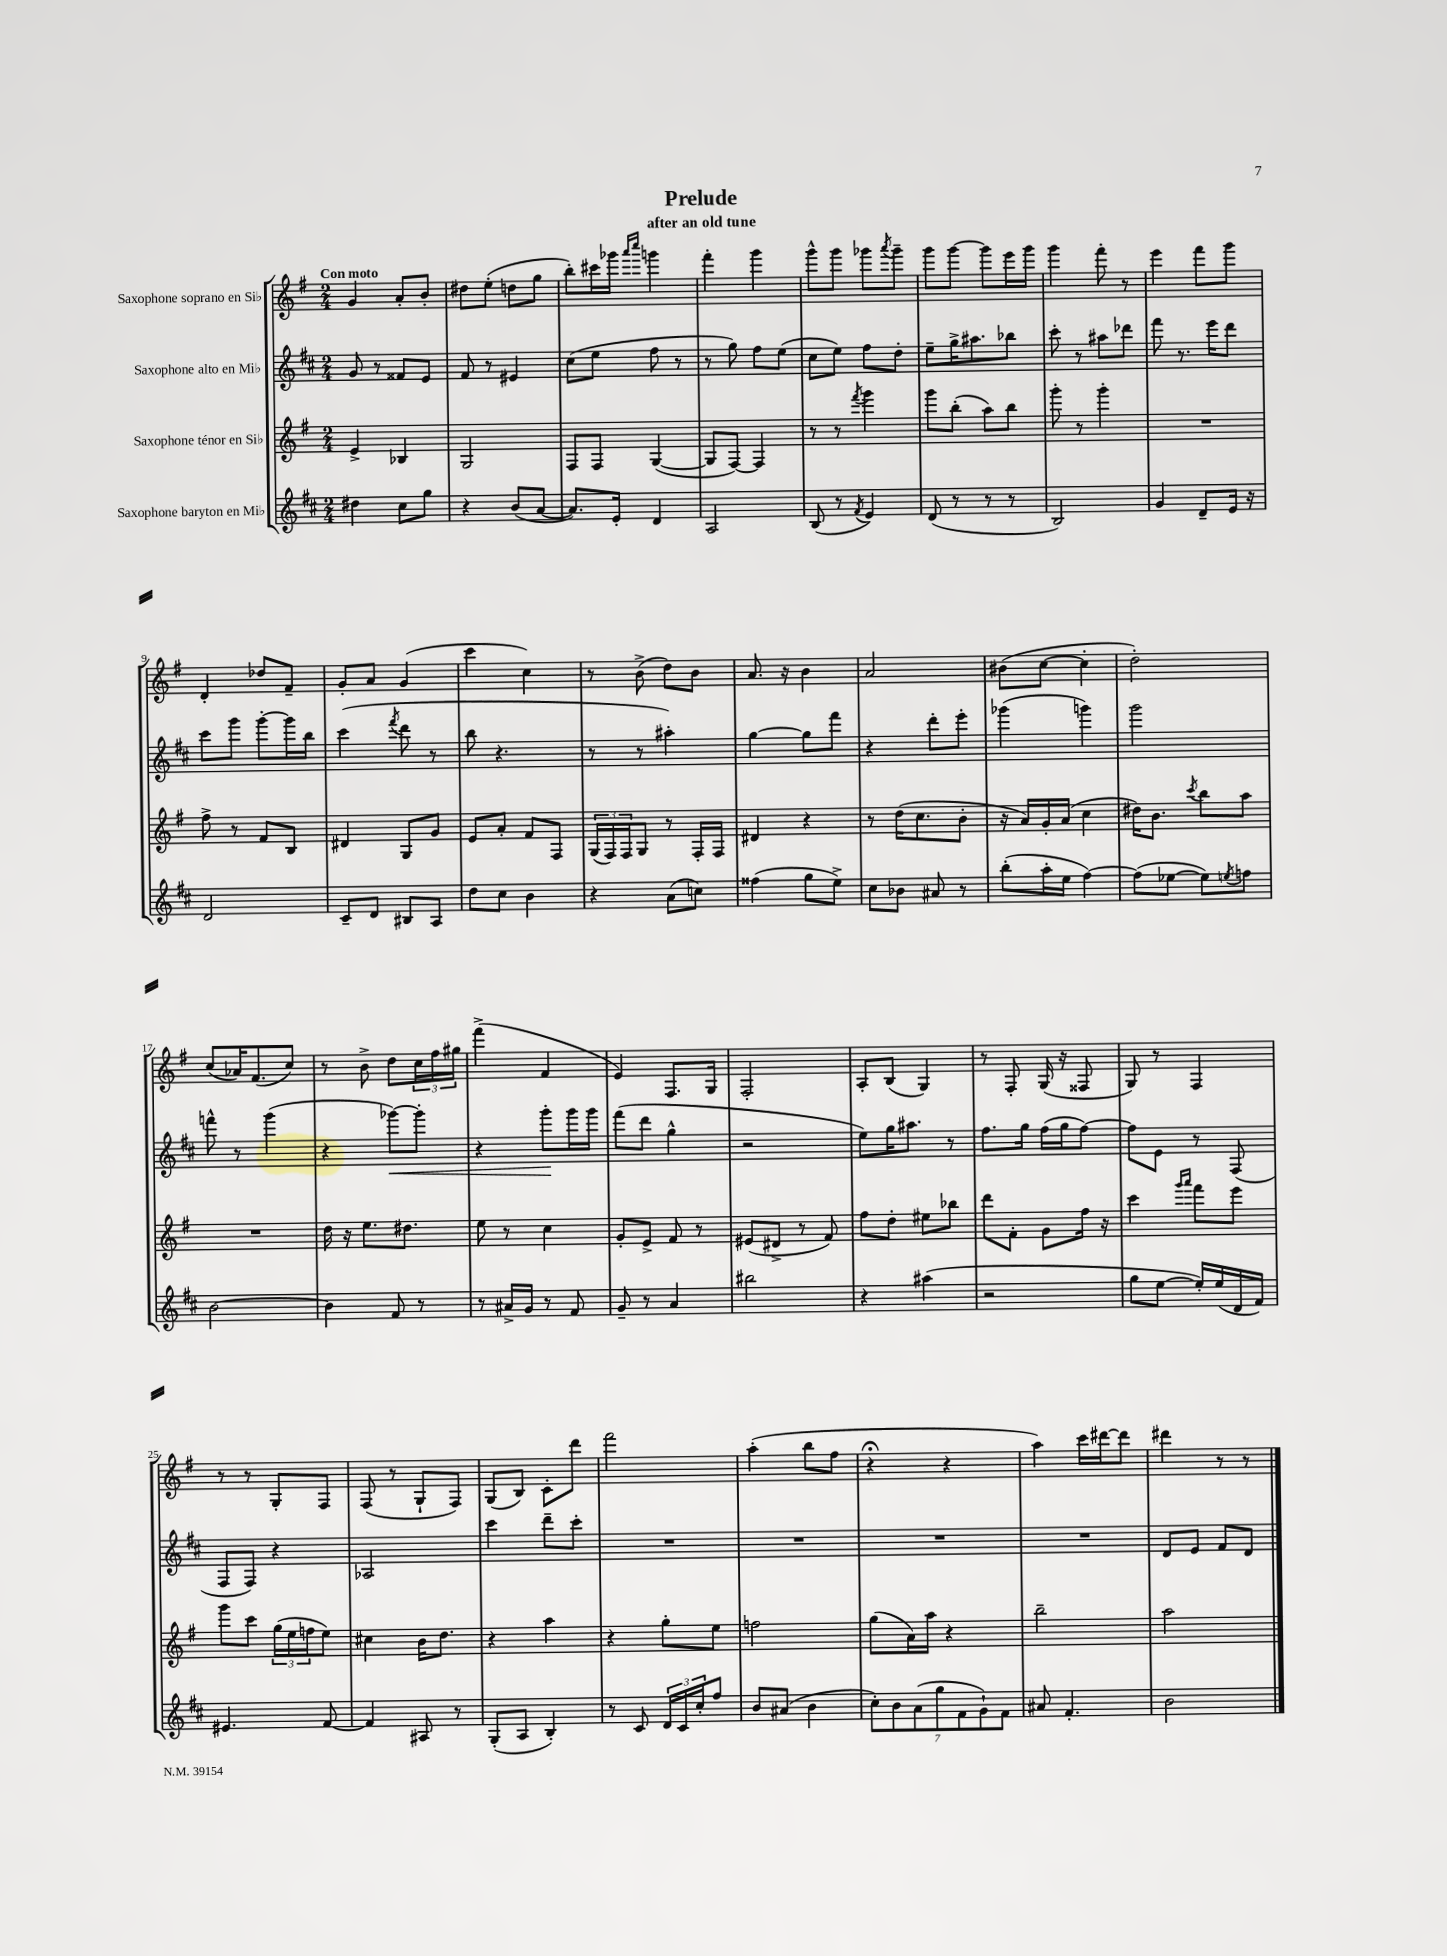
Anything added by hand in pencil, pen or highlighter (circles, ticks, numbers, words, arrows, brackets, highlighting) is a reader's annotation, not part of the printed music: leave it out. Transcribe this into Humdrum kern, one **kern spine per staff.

**kern	**kern	**kern	**dynam	**kern
*part4	*part3	*part2	*part2	*part1
*staff4	*staff3	*staff2	*staff2	*staff1
*I"Saxophone baryton en Mi♭	*I"Saxophone ténor en Si♭	*I"Saxophone alto en Mi♭	*	*I"Saxophone soprano en Si♭
*clefG2	*clefG2	*clefG2	*	*clefG2
*k[f#c#]	*k[f#]	*k[f#c#]	*	*k[f#]
*M2/4	*M2/4	*M2/4	*	*M2/4
=1	=1	=1	=1	=1
!	!	!	!	!LO:TX:a:B:t=Con moto
4dd#X\	4e^/	8g/	.	4g/
.	.	8r	.	.
8cc#\L	4B-X/	8f##X/L	.	8a'/L
8gg\J	.	8e/J	.	8b'/J
=2	=2	=2	=2	=2
4r	2G/	8f#/	.	8dd#X\L
.	.	8r	.	(8ee'\J
(8b/L	.	4e#X/	.	8ddn\L
[8a/J	.	.	.	8gg\J
=3	=3	=3	=3	=3
8.a/L])	8F#/L	(8cc#\L	.	8bb'\L)
.	8F#/J	8ee\J	.	16ccc#X\L
16e'/Jk	.	.	.	16ggg-X\JJ
.	.	.	.	16qqaaa/LL
.	.	.	.	16qqcccc/JJ
4d/	([4G/	8ff#\	.	4gggn\
.	.	8r	.	.
=4	=4	=4	=4	=4
2A/	8G/L]	8r	.	4fff#'\
.	[8F#/J)	8gg\)	.	.
.	4F#/]	8ff#\L	.	4ggg\
.	.	(8ee\J	.	.
=5	=5	=5	=5	=5
(8B/	8r	8cc#\L	.	8ggg^^\L
8r	8r	8ee\J)	.	8ggg\J
8qf#/	8qfff#/	.	.	.
4e/)	4ggg\	8ff#\L	.	8ggg-X\L
.	.	.	.	8qaaa/
.	.	8dd'\J	.	8ggg-~\J
=6	=6	=6	=6	=6
(8d/	8ggg\L	8ee~\L	.	8ggg\L
8r	(8bb'\J	16gg^\K	.	[8ggg\J
.	.	8.aa#X\	.	.
8r	8aa\L)	.	.	8ggg\L]
8r	8bb\J	8bb-X\J	.	16eee\L
.	.	.	.	16ggg\JJ
=7	=7	=7	=7	=7
2B/)	8ggg'\	8ccc#'\	.	4ggg\
.	8r	8r	.	.
.	4ggg'\	8aa#X\L	.	8fff#'\
.	.	8ddd-X\J	.	8r
=8	=8	=8	=8	=8
4g/	2r	8fff#\	.	4eee\
.	.	8.r	.	.
8d~/L	.	.	.	8fff#\L
.	.	16eee\KL	.	.
16e/Jk	.	8ddd\J	.	8ggg\J
16r	.	.	.	.
!!LO:LB:g=z
=9	=9	=9	=9	=9
2d/	8ff#^\	8ccc#\L	.	4d'/
.	8r	8ggg\J	.	.
.	8f#/L	[8ggg'\L	.	8dd-X/L
.	8B/J	16ggg\L]	.	8f#~/J
.	.	16bb\JJ	.	.
=10	=10	=10	=10	=10
8c#~/L	4d#X/	(4ccc#\	.	8g'/L
8d/J	.	.	.	8a/J
.	.	8qfff#/	.	.
8B#X/L	8G/L	8ddd\	.	(4g/
8A/J	8g/J	8r	.	.
=11	=11	=11	=11	=11
8dd\L	8e/L	8bb\	.	4ccc\
8cc#\J	8a'/J	4.r	.	.
4b\	8f#/L	.	.	4cc\)
.	8F#/J	.	.	.
=12	=12	=12	=12	=12
4r	(24G/LL	8r	.	8r
.	24F#/)	.	.	.
.	24F#/J	.	.	.
.	8G/J	8r	.	(8b^\
(8a\L	8r	4aa#X'\)	.	8dd\L)
8ccn\J)	16F#'/LL	.	.	8b\J
.	16F#/JJ	.	.	.
=13	=13	=13	=13	=13
(4ff##X\	4d#X/	[4gg\	.	8.a/
.	.	.	.	16r
8gg\L	4r	8gg\L]	.	4b\
8ee^\J)	.	8fff#\J	.	.
=14	=14	=14	=14	=14
8cc#\L	8r	4r	.	2a/
8b-X\J	(16dd\KL	.	.	.
.	8.cc\	.	.	.
8a#X/	.	8ddd'\L	.	.
8r	8b'\J	8eee'\J	.	.
=15	=15	=15	=15	=15
(8bb'\L	16r	(4ggg-X\	.	(8b#X\L
.	16a/LL)	.	.	.
16aa'\L	16g'/	.	.	[8cc\J
16ee\JJ	(16a/JJ	.	.	.
[4ff#\)	4cc\	4gggn\)	.	4cc'\]
=16	=16	=16	=16	=16
(8ff#\L]	16dd#X\KL)	2ggg\	.	2dd'\)
.	8.b\J	.	.	.
[8ee-X\J	.	.	.	.
.	8qccc/	.	.	.
8ee-\L])	8bb\L	.	.	.
8qeen/	.	.	.	.
8ffn\J	8aa\J	.	.	.
!!LO:LB:g=z
=17	=17	=17	=17	=17
[2b\	2r	8fffn^^\	.	(8cc/L
.	.	8r	.	16a-X/K)
.	.	.	.	(8.f#/
.	.	(4ggg\	.	.
.	.	.	.	8cc/J)
=18	=18	=18	=18	=18
4b\]	16dd\	4r	.	8r
.	16r	.	.	.
.	8.ee\L	.	.	8b^\
!	!	!	!LO:HP:b	!
8f#/	.	[8ggg-X\L)	<	8dd\L
.	8.dd#X\J	.	.	.
8r	.	8ggg-'\J]	.	24cc\L
.	.	.	.	24ff#\
.	.	.	.	24gg#X\JJ
=19	=19	=19	=19	=19
8r	8ee\	4r	.	(4fff#^\
16a#X^/LL	8r	.	.	.
16g/JJ	.	.	.	.
8r	4cc\	8ggg'\L	.	4f#/
8f#/	.	16ggg\L	[	.
.	.	16ggg\JJ	.	.
=20	=20	=20	=20	=20
8g~/	8g'/L	(8fff#\L	.	4e/)
8r	8e^/J	8ddd\J	.	.
4a/	8f#/	4gg^^\	.	8.F#/L
.	8r	.	.	.
.	.	.	.	16G/Jk
=21	=21	=21	=21	=21
2bb#X\	(8e#X/L	2r	.	2F#'/
.	8d#X^/J	.	.	.
.	8r	.	.	.
.	8f#/)	.	.	.
=22	=22	=22	=22	=22
4r	8ff#\L	8ee\L)	.	8A'/L
.	8dd'\J	16gg\K	.	(8B/J
.	.	8.aa#X\J	.	.
(4aa#X\	8ee#X\L	.	.	4G/)
.	8bb-X\J	8r	.	.
=23	=23	=23	=23	=23
2r	8ddd\L	8.ff#\L	.	8r
.	8f#'\J	.	.	8F#'/
.	.	16gg\Jk	.	.
.	8g\L	(16ff#\LL	.	(16G/
.	.	16gg\J	.	16r
.	16ff#\Jk	[8ff#\J)	.	8F##X/
.	16r	.	.	.
=24	=24	=24	=24	=24
8gg\L	4ccc\	8ff#\L]	.	8G/)
[8ee\J	.	8e\J	.	8r
.	16qqggg/LL	.	.	.
.	16qqaaa/JJ	.	.	.
16ee'/LL])	8fff#\L	8r	.	4F#/
(16ee/	.	.	.	.
16d/	8eee\J	(8F#/	.	.
16f#/JJ)	.	.	.	.
!!LO:LB:g=z
=25	=25	=25	=25	=25
4.e#X/	8ggg\L	8F#/L	.	8r
.	8ccc\J	8F#/J)	.	8r
.	(24gg\LL	4r	.	8G'/L
.	24ee\	.	.	.
.	24ffn\J	.	.	.
[8f#/	8ee\J)	.	.	8F#/J
=26	=26	=26	=26	=26
4f#/]	4cc#X\	2A-X/	.	(8F#/
.	.	.	.	8r
8A#X/	16b\KL	.	.	8G`/L
.	8.dd\J	.	.	.
8r	.	.	.	8F#/J)
=27	=27	=27	=27	=27
(8G'/L	4r	4ccc#\	.	(8G/L
8A/J	.	.	.	8B/J)
4B'/)	4aa\	8ddd~\L	.	8c'\L
.	.	8ccc#'\J	.	8ddd\J
=28	=28	=28	=28	=28
8r	4r	2r	.	2fff#\
8c#/	.	.	.	.
24d/LL	8gg'\L	.	.	.
24c#/	.	.	.	.
24cc#'/J	.	.	.	.
8ff#/J	8ee\J	.	.	.
=29	=29	=29	=29	=29
8b/L	2ffn\	2r	.	(4aa'\
(8a#X/J	.	.	.	.
4b\	.	.	.	8bb\L
.	.	.	.	8ff#\J
=30	=30	=30	=30	=30
14cc#'\L)	(8gg\L	2r	.	4r;<
14b\	.	.	.	.
.	16a\L)	.	.	.
(14a\	.	.	.	.
.	16aa\JJ	.	.	.
14gg\	.	.	.	.
.	4r	.	.	4r
14f#\	.	.	.	.
14g`\)	.	.	.	.
14f#\J	.	.	.	.
=31	=31	=31	=31	=31
8a#X/	2bb~\	2r	.	4aa\)
4.f#'/	.	.	.	.
.	.	.	.	16ccc\LL
.	.	.	.	[16ddd#X\J
.	.	.	.	8ddd#\J]
=32	=32	=32	=32	=32
2b\	2aa\	8d/L	.	4ddd#X\
.	.	8e/J	.	.
.	.	8f#/L	.	8r
.	.	8d/J	.	8r
==	==	==	==	==
*-	*-	*-	*-	*-
